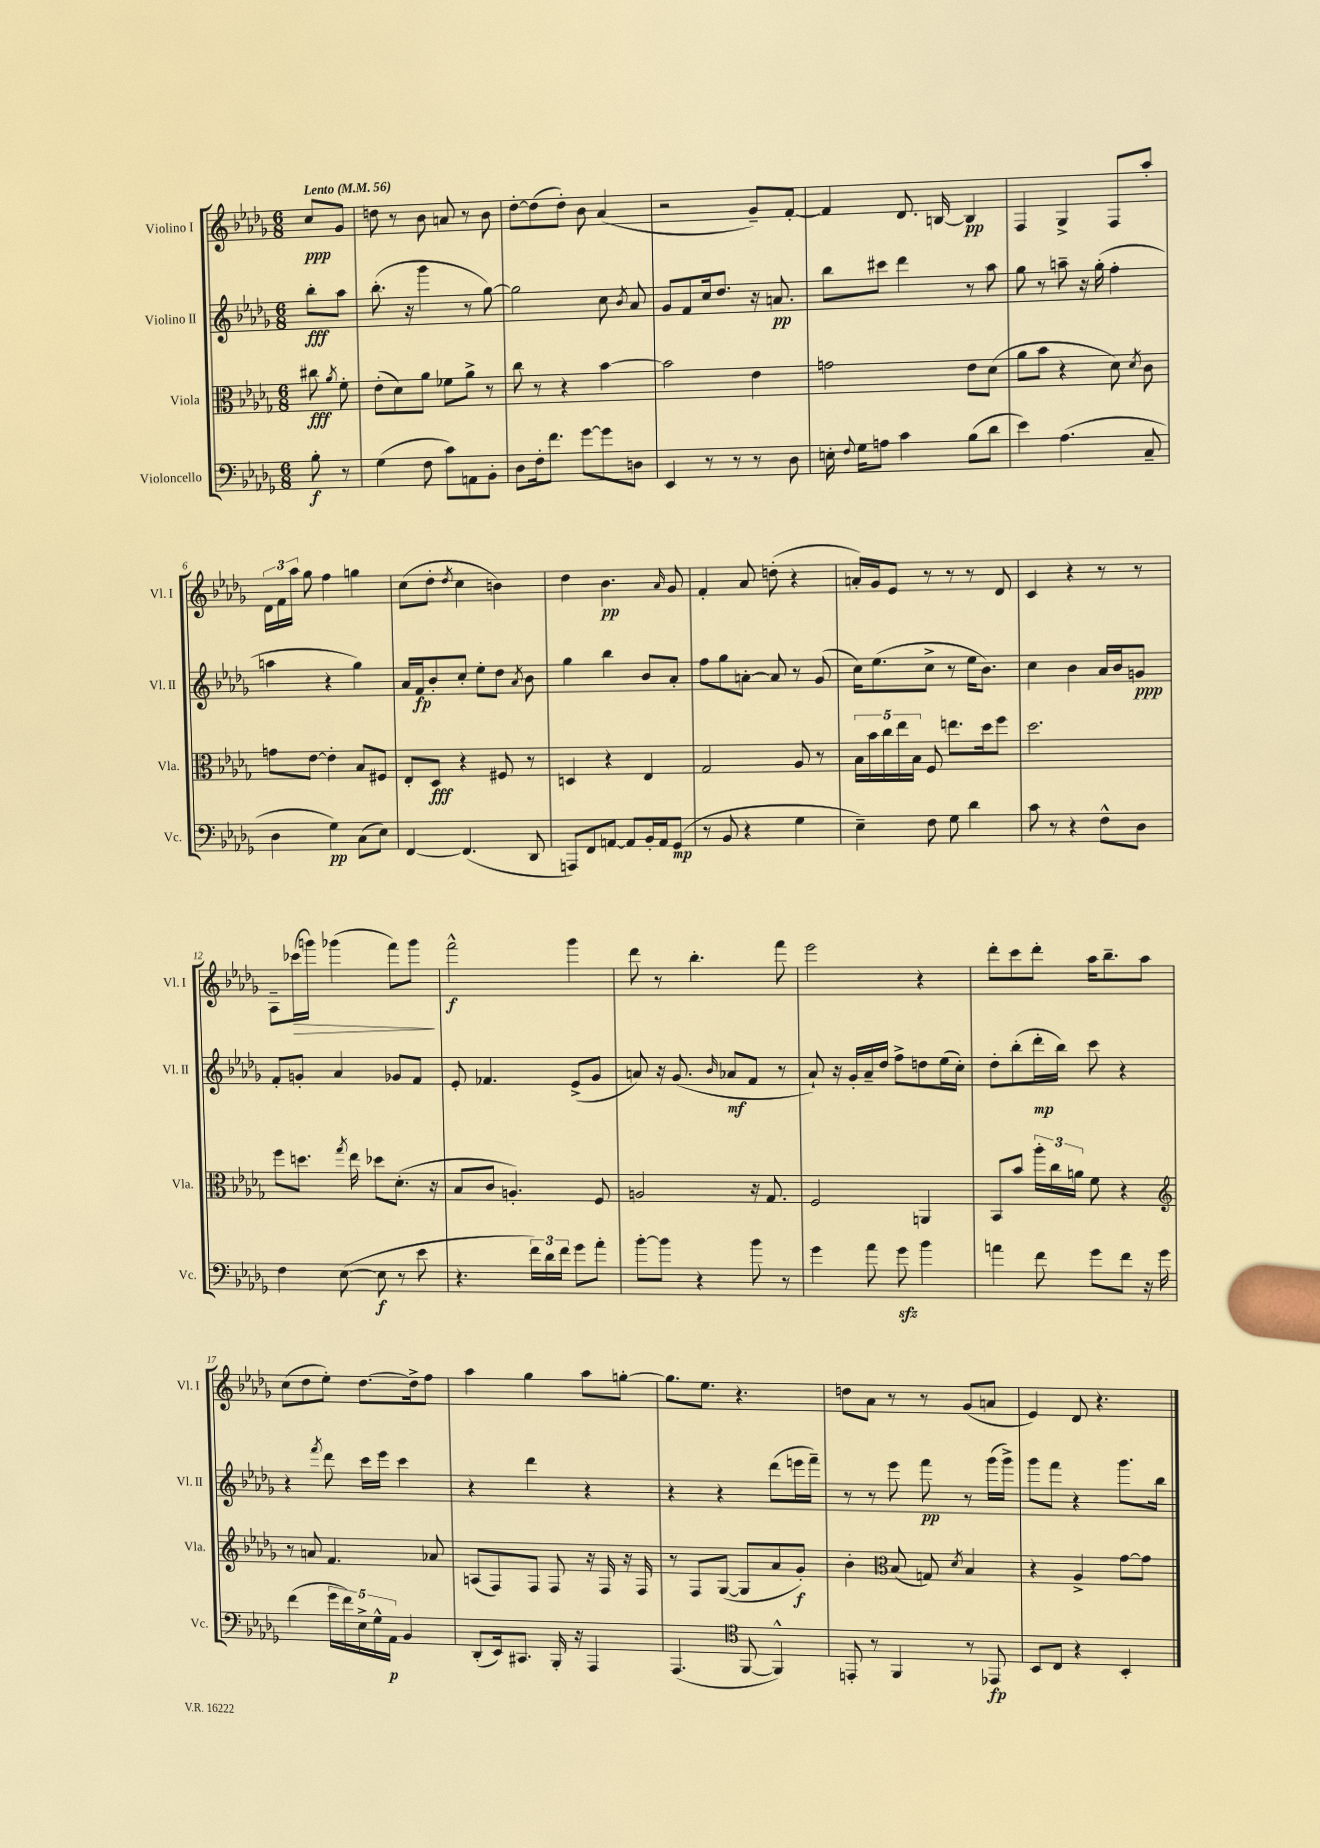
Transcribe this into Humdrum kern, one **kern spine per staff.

**kern	**dynam	**kern	**dynam	**kern	**dynam	**kern	**dynam
*part4	*part4	*part3	*part3	*part2	*part2	*part1	*part1
*staff4	*staff4	*staff3	*staff3	*staff2	*staff2	*staff1	*staff1
*I"Violoncello	*	*I"Viola	*	*I"Violino II	*	*I"Violino I	*
*I'Vc.	*	*I'Vla.	*	*I'Vl. II	*	*I'Vl. I	*
*clefF4	*	*clefC3	*	*clefG2	*	*clefG2	*
*k[b-e-a-d-g-]	*	*k[b-e-a-d-g-]	*	*k[b-e-a-d-g-]	*	*k[b-e-a-d-g-]	*
*M6/8	*	*M6/8	*	*M6/8	*	*M6/8	*
*MM56	*	*MM56	*	*MM56	*	*MM56	*
=	=	=	=	=	=	=	=
!	!	!	!	!	!	!LO:TX:a:B:t=Lento	!
8B-'\	f	8cc#X\	fff	8bb-'\L	fff	8cc/L	ppp
.	.	8qa-/	.	.	.	.	.
8r	.	8f'\	.	8aa-\J	.	8g-/J	.
=1	=1	=1	=1	=1	=1	=1	=1
(4G-\	.	(8e-'\L	.	(8.bb-'\	.	8ddn\	.
.	.	8d-\)	.	.	.	8r	.
.	.	.	.	16r	.	.	.
8F\	.	8a-\J	.	4ggg-\	.	8b-\	.
8c\L)	.	8f-X\L	.	.	.	8an/	.
8AAn\	.	8a-^\J	.	8r	.	8r	.
8BB-'\J	.	8r	.	[8gg-\)	.	8b-\	.
=2	=2	=2	=2	=2	=2	=2	=2
8D-\L	.	8cc\	.	2gg-\]	.	[8dd-'\L	.
16F'\k	.	8r	.	.	.	(8dd-\]	.
8.f\J	.	.	.	.	.	.	.
.	.	4r	.	.	.	8dd-'\J)	.
[8g-\L	.	.	.	.	.	8b-\	.
8g-\]	.	[4b-\	.	8cc\	.	(4a-/	.
.	.	.	.	8qb-/	.	.	.
8Dn\J	.	.	.	8a-/	.	.	.
=3	=3	=3	=3	=3	=3	=3	=3
4EE-/	.	2b-\]	.	8g-/L	.	2r	.
.	.	.	.	8f/	.	.	.
8r	.	.	.	16cc/k	.	.	.
.	.	.	.	8.dd-/J	.	.	.
8r	.	.	.	.	.	.	.
8r	.	4e-\	.	16r	.	8g-~/L)	.
.	.	.	.	8.an/	pp	.	.
8D-\	.	.	.	.	.	[8f'/J	.
=4	=4	=4	=4	=4	=4	=4	=4
16En'\	.	2gn\	.	8bb-\L	.	4f/]	.
8qqF/	.	.	.	.	.	.	.
16G-\KL	.	.	.	.	.	.	.
8An\J	.	.	.	8ccc#X\J	.	.	.
4c\	.	.	.	4ddd-\	.	8.d-/	.
.	.	.	.	.	.	[16Bn/	.
(8B-\L	.	8e-\L	.	8r	.	4B/]	pp
8d-\J	.	(8d-\J	.	8aa-\	.	.	.
=5	=5	=5	=5	=5	=5	=5	=5
4e-\)	.	8a-\L	.	8gg-\	.	4F/	.
.	.	8b-\J	.	8r	.	.	.
(4.A-\	.	4r	.	8aan~\	.	4G-^/	.
.	.	.	.	16r	.	.	.
.	.	.	.	(16gg-'\	.	.	.
.	.	8d-\)	.	4ff'\	.	8F/L	.
.	.	8qd-/	.	.	.	.	.
8C~/	.	8c\	.	.	.	8aa-'/J	.
!!LO:LB:g=z
=6	=6	=6	=6	=6	=6	=6	=6
4D-\	.	8gn\L	.	4aan\	.	24d-\LL	.
.	.	.	.	.	.	24f\	.
.	.	.	.	.	.	24aa-\JJ	.
.	.	[8e-\J	.	.	.	8gg-\	.
4G-\)	pp	4e-'\]	.	4r	.	4ff\	.
(8C\L	.	8B-/L	.	4gg-\)	.	4ggn\	.
8E-\J)	.	8F#X/J	.	.	.	.	.
=7	=7	=7	=7	=7	=7	=7	=7
[4FF/	.	8E-'/L	.	16a-/LL	.	(8cc\L	.
.	.	.	.	16f/J	fp	.	.
.	.	8D-/J	fff	8b-'/	.	8dd-'\J	.
.	.	.	.	.	.	8qdd-/	.
(4.FF/]	.	4r	.	8cc'/J	.	4cc\	.
.	.	.	.	8ee-'\L	.	.	.
.	.	8F#X/	.	8dd-\J	.	4bn\)	.
.	.	.	.	8qa-/	.	.	.
8DD-/	.	8r	.	8b-\	.	.	.
=8	=8	=8	=8	=8	=8	=8	=8
8AAAn/L)	.	4Dn/	.	4gg-\	.	4dd-\	.
8FF/	.	.	.	.	.	.	.
[8AAn/J	.	4r	.	4bb-\	.	4.b-\	pp
8AA/L]	.	.	.	.	.	.	.
16BB-'/L	.	4E-/	.	8b-/L	.	.	.
16AA/J	.	.	.	.	.	.	.
.	.	.	.	.	.	16qqa-/	.
(8GG-/J	mp	.	.	8a-'/J	.	8g-/	.
=9	=9	=9	=9	=9	=9	=9	=9
8r	.	2G-/	.	8ff\L	.	4f'/	.
8BB-/	.	.	.	8gg-\	.	.	.
4r	.	.	.	[8an'\J	.	8a-/	.
.	.	.	.	8a/]	.	(8ddn'\	.
4G-\	.	8A-/	.	8r	.	4r	.
.	.	8r	.	(8g-/	.	.	.
=10	=10	=10	=10	=10	=10	=10	=10
4E-~\)	.	20B-\LL	.	16cc\KL)	.	16an'/LL)	.
.	.	20b-\	.	.	.	.	.
.	.	.	.	(8.ee-\	.	16g-/J	.
.	.	20cc\	.	.	.	.	.
.	.	.	.	.	.	8e-/J	.
.	.	20ee-\	.	.	.	.	.
.	.	20B-\JJ	.	.	.	.	.
8F\	.	8F/	.	8cc^\J	.	8r	.
8G-\	.	8.een\L	.	8r	.	8r	.
4d-\	.	.	.	16ee-\KL	.	8r	.
.	.	16dd-\k	.	8.b-\J)	.	.	.
.	.	8ff\J	.	.	.	8d-/	.
=11	=11	=11	=11	=11	=11	=11	=11
8c\	.	2.dd-\	.	4cc\	.	4c/	.
8r	.	.	.	.	.	.	.
4r	.	.	.	4b-\	.	4r	.
8F^^\L	.	.	.	16a-/LL	.	8r	.
.	.	.	.	16b-/J	.	.	.
8D-\J	.	.	.	8gn/J	ppp	8r	.
!!LO:LB:g=z
=12	=12	=12	=12	=12	=12	=12	=12
4F\	.	8ff\L	.	8f'/L	.	8A-~\L	.
!	!	!	!	!	!	!	!LO:HP:b
.	.	8.ddn\J	.	8gn'/J	.	(16ccc-X\L	>
.	.	.	.	.	.	16gggn\JJ)	.
([8E-\	.	.	.	4a-/	.	(4ggg-X\	.
.	.	8qgg-/	.	.	.	.	.
.	.	16ee-\	.	.	.	.	.
8E-\]	f	8dd-X\L	.	.	.	.	.
8r	.	(8.d-'\J	.	8g-X/L	.	8fff\L)	.
8e-\	.	.	.	8f/J	.	8ggg-\J	.
.	.	16r	.	.	.	.	.
.	.	.	.	.	.	.	]
=13	=13	=13	=13	=13	=13	=13	=13
4.r	.	8B-/L	.	8e-'/	.	2fff^^\	f
.	.	8c/J	.	4.f-X/	.	.	.
.	.	4.An'/)	.	.	.	.	.
24f\LL)	.	.	.	.	.	.	.
24d-\	.	.	.	.	.	.	.
24f\JJ	.	.	.	.	.	.	.
8g-\L	.	.	.	(8e-^/L	.	4ggg-\	.
8a-'\J	.	8F/	.	8g-/J	.	.	.
=14	=14	=14	=14	=14	=14	=14	=14
[8b-'\L	.	2An/	.	8an/)	.	8ddd-\	.
8b-\J]	.	.	.	16r	.	8r	.
.	.	.	.	(8.g-/	.	.	.
4r	.	.	.	.	.	4.bb-'\	.
.	.	.	.	16qqb-/	.	.	.
.	.	.	.	8a-X/L	mf	.	.
8b-\	.	16r	.	8f/J	.	.	.
.	.	8.G-/	.	.	.	.	.
8r	.	.	.	8r	.	8fff\	.
=15	=15	=15	=15	=15	=15	=15	=15
4g-\	.	2F/	.	8a-`/)	.	2eee-\	.
.	.	.	.	16r	.	.	.
.	.	.	.	16g-'/LL	.	.	.
8a-\	.	.	.	16a-~/	.	.	.
.	.	.	.	16dd-/JJ	.	.	.
8g-zz\	.	.	.	8ff^\L	.	.	.
4b-\	.	4AAn/	.	8ddn\	.	4r	.
.	.	.	.	(16ee-\L	.	.	.
.	.	.	.	16cc'\JJ)	.	.	.
=16	=16	=16	=16	=16	=16	=16	=16
4an\	.	8BB-/L	.	8dd-'\L	.	8ddd-'\L	.
.	.	8b-/J	.	(8bb-'\	.	8ccc\	.
8f\	.	24aa-'\LL	.	16ddd-'\L	mp	8ddd-'\J	.
.	.	24cc\	.	.	.	.	.
.	.	.	.	16bb-\JJ)	.	.	.
.	.	24an\JJ	.	.	.	.	.
8g-\L	.	8f\	.	8ccc\	.	16aa-\KL	.
.	.	.	.	.	.	8.bb-~\	.
8f\J	.	4r	.	4r	.	.	.
16r	.	.	.	.	.	8aa-\J	.
16g-\	.	.	.	.	.	.	.
!!LO:LB:g=z
=17	=17	=17	=17	=17	=17	=17	=17
*	*	*clefG2	*	*	*	*	*
(4f\	.	8r	.	4r	.	(8cc\L	.
.	.	8an/	.	.	.	8dd-\	.
.	.	.	.	8qfff/	.	.	.
20g-\LL	.	4.f/	.	8ddd-\	.	8ee-'\J)	.
20f\)	.	.	.	.	.	.	.
20E-^\	.	.	.	.	.	.	.
.	.	.	.	16ccc\LL	.	[8.dd-\L	.
20G-^^\	.	.	.	.	.	.	.
.	.	.	.	16eee-\JJ	.	.	.
20AA-\JJ	p	.	.	.	.	.	.
4BB-/	.	.	.	4ccc\	.	.	.
.	.	.	.	.	.	16dd-^\k]	.
.	.	8a-X/	.	.	.	8ff\J	.
=18	=18	=18	=18	=18	=18	=18	=18
(8DD-'/L	.	(8An/L	.	4r	.	4aa-\	.
16EE-/k)	.	8F/)	.	.	.	.	.
8.CC#X/J	.	.	.	.	.	.	.
.	.	8F/J	.	4ddd-\	.	4gg-\	.
16BBB-'/	.	8F/	.	.	.	.	.
16r	.	.	.	.	.	.	.
4AAA-/	.	16r	.	4r	.	8aa-\L	.
.	.	16F/	.	.	.	.	.
.	.	16r	.	.	.	[8ggn'\J	.
.	.	16F/	.	.	.	.	.
=19	=19	=19	=19	=19	=19	=19	=19
(4.AAA-/	.	8r	.	4r	.	8.gg\L]	.
.	.	8F/L	.	.	.	.	.
.	.	.	.	.	.	8.ee-\J	.
.	.	([8G-/J	.	4r	.	.	.
*clefC4	*	*	*	*	*	*	*
[8FF/	.	8G-/L]	.	.	.	4.r	.
4FF^^/])	.	8a-/	.	(8ddd-\L	.	.	.
.	.	8g-'/J)	f	16eeen\L	.	.	.
.	.	.	.	16fff~\JJ)	.	.	.
=20	=20	=20	=20	=20	=20	=20	=20
8EEn'/	.	4b-'\	.	8r	.	8ddn\L	.
8r	.	.	.	8r	.	8a-\J	.
*	*	*clefC3	*	*	*	*	*
4FF/	.	(8B-/	.	8eee-\	.	8r	.
.	.	8Gn/)	.	8fff\	pp	8r	.
.	.	8qd-/	.	.	.	.	.
8r	.	4B-/	.	8r	.	(8g-/L	.
8EE-X/	fp	.	.	(16ggg-\LL	.	8an/J	.
.	.	.	.	16ggg-^\JJ)	.	.	.
=21	=21	=21	=21	=21	=21	=21	=21
8BB-/L	.	4r	.	8ggg-\L	.	4e-/)	.
8C/J	.	.	.	8fff\J	.	.	.
4r	.	4A-^/	.	4r	.	8d-/	.
.	.	.	.	.	.	4.r	.
4BB-'/	.	[8g-\L	.	8.ggg-\L	.	.	.
.	.	8g-\J]	.	.	.	.	.
.	.	.	.	16bb-\Jk	.	.	.
==	==	==	==	==	==	==	==
*-	*-	*-	*-	*-	*-	*-	*-
